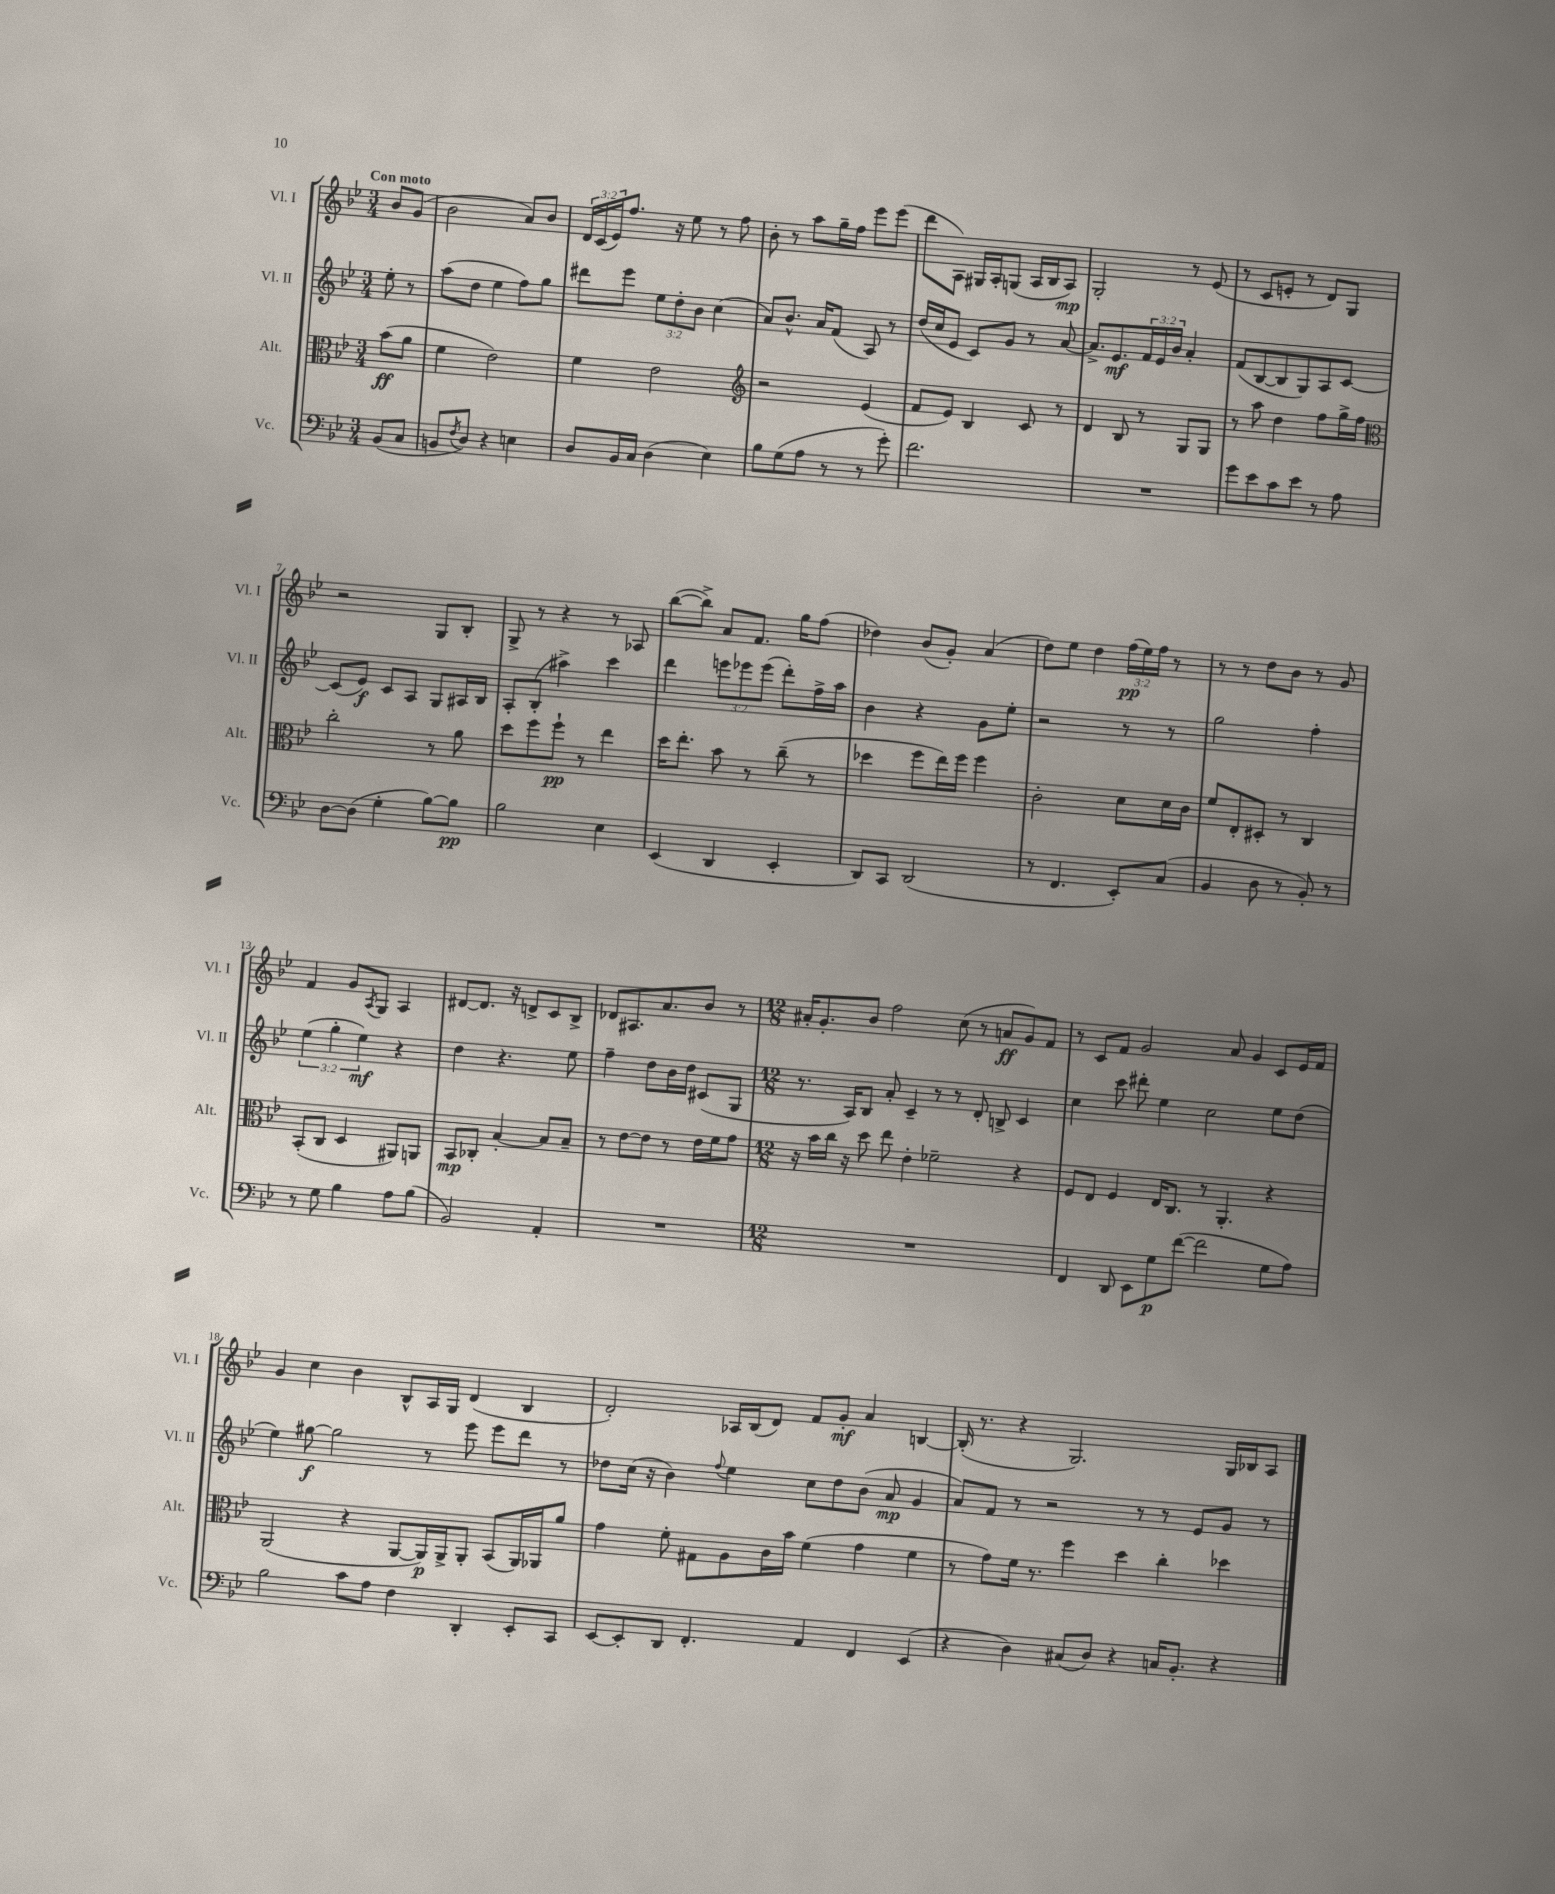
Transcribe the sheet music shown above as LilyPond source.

<<
\new StaffGroup <<
\new Staff = "s0" \with { instrumentName = "Vl. I" shortInstrumentName = "Vl. I" } {
    \clef treble \key bes \major \numericTimeSignature \time 3/4 \override Staff.TupletNumber.text = #tuplet-number::calc-fraction-text \partial 4 \tempo "Con moto"
    bes'8 g'8( |
    bes'2 a'8) bes'8 |
    \tuplet 3/2 { d'16 c'16( ees'16) } f''8. r16 ees''8 r8 f''8 |
    bes'8-. r8 a''8 g''16-- f''16 ees'''8 ees'''8( |
    d'''8 a8) gis16 a16-. g8( a16 bes16 a8\mp) |
    g2-. r8 ees'8( |
    r8 c'8 e'8-. r8 d'8) g8 |
    r2 g8 bes8-. |
    g8-> r8 r4 r8 aes8 |
    bes''8~( bes''8->) a'8 f'8. g''16 f''8( |
    des''4) bes'8( g'8-.) a'4( |
    d''8) ees''8 d''4 \tuplet 3/2 { f''16\pp( ees''16) f''16 } r8 |
    r8 r8 d''8 bes'8 r8 g'8 |
    f'4 g'8 \acciaccatura { a8 } g8 a4 |
    dis'8~ dis'8. r16 d'8-> c'8 bes8-> |
    des'8 ais8. a'8. bes'8 r8 |
    \numericTimeSignature \time 12/8 ais'16-. g'8.-. bes'8 f''2 c''8( r8 a'8\ff g'8) f'8 |
    r8 c'8 f'8 g'2 a'8 g'4 c'8 ees'16 f'16 |
    g'4 c''4 bes'4 bes8-^ a16 g16 d'4( bes4 |
    d'2-.) aes16 bes16( d'8) f'8 g'8-.\mf a'4 b4~ |
    b16-.( r8. r4 g2.) g16 bes16 a8 \bar "|." |
}
\new Staff = "s1" \with { instrumentName = "Vl. II" shortInstrumentName = "Vl. II" } {
    \clef treble \key bes \major \numericTimeSignature \time 3/4 \override Staff.TupletNumber.text = #tuplet-number::calc-fraction-text \partial 4
    ees''8-. r8 |
    a''8( d''8 ees''4 f''8) g''8 |
    dis'''8 ees'''8 \tuplet 3/2 { ees''8 d''8-. bes'8 } c''4( |
    a'8) bes'8.-^ a'16 f'8( a8) r8 |
    d''16( c''16 ees'8 c'8) g'8 r8 a'8~ |
    a'8.-> ees'8.\mf \tuplet 3/2 { f'16 ees'16 bes'16 } a'4-. |
    f'8( bes8~ bes8 g8) a8 c'8~ |
    c'8( ees'8\f) c'8 a8 g8 ais16 bes16 |
    a8-. bes8-.( ais''4->) c'''4 |
    d'''4 \tuplet 3/2 { e'''8 ees'''8 ees'''8( } d'''8-.) f''16-> a''16 |
    bes'4 r4 g'8 ees''8-. |
    r2 r8 r8 |
    g''2 f''4-. |
    \tuplet 3/2 { ees''4( g''4-. ees''4\mf) } r4 |
    d''4 r4. ees''8 |
    f''4-- d''8 bes'16 d''16 cis'8( g8 |
    \numericTimeSignature \time 12/8 r8. a16) bes8 a'8-. c'4-- r8 r8 d'8-. b8-> c'4 |
    c''4 c'''8 dis'''8-. ees''4 c''2 ees''8 d''8( |
    ees''4) gis''8~\f gis''2 r8 ees'''8 ees'''8 d'''8 r8 |
    des''8 c''16( r16 bes'4) \appoggiatura { f''8 } ees''4 c''8 des''8 bes'8( a'8\mp g'4 |
    a'8) f'8 r8 r2 r8 r8 ees'8 g'8 r8 \bar "|." |
}
\new Staff = "s2" \with { instrumentName = "Alt." shortInstrumentName = "Alt." } {
    \clef alto \key bes \major \numericTimeSignature \time 3/4 \partial 4
    bes'8\ff( a'8 |
    f'4 ees'2) |
    f'4 ees'2 |
    \clef treble r2 ees'4( |
    f'8 ees'8) bes4 c'8 r8 |
    d'4 bes8 r8 g8 g8 |
    r8 a''8 d''4 f''8 g''16-> f''16 |
    \clef alto c''2-. r8 a'8 |
    d''8 f''8 f''8-!\pp r8 ees''4 |
    d''16 ees''8.-. bes'8 r8 c''8--( r8 |
    des''4 f''8 ees''16) f''16 f''4 |
    c'2-. d'8 d'16 c'16 |
    f'8 ees8-. dis8-. r8 c4 |
    bes,8-.( c8 d4 ais,8) a,8 |
    bes,8\mp ces8-. bes4~-. bes8 bes8-- |
    r8 ees'8~ ees'8 r8 ees'16 f'16 g'8 |
    \numericTimeSignature \time 12/8 r16 bes'16 c''16 r16 d''8 ees''8 ees'4-. fes'2-- r4 |
    f8 ees8 f4 ees16 c8. r8 a,4.-. r4 |
    a,2( r4 a,8~ a,16\p) a,16-> a,8-. bes,8( a,16) aes,16 a'8 |
    g'4 f'8-. gis8 a8 c'16 bes'16 f'4( g'4 f'4 |
    r8 g'8) f'16 r8. f''4 d''4 c''4-. des''4 \bar "|." |
}
\new Staff = "s3" \with { instrumentName = "Vc." shortInstrumentName = "Vc." } {
    \clef bass \key bes \major \numericTimeSignature \time 3/4 \partial 4
    bes,8( c8 |
    b,8 \acciaccatura { f8 } d8) r4 e4 |
    d8 bes,16 c16 d4( ees4) |
    bes8 g8( a8 r8 r8 g'8-.) |
    f'2. |
    R2. |
    g'8 ees'8 c'8 ees'8 r8 a8 |
    d8~ d8( g4-. bes8~) bes8\pp |
    bes2 ees4 |
    ees,4( d,4 ees,4-. |
    d,8) c,8 d,2( |
    r8 f,4. ees,8-.) c8( |
    bes,4 d8 r8 bes,8-.) r8 |
    r8 g8 bes4 a8 bes8( |
    bes,2) a,4-. |
    R2. |
    \numericTimeSignature \time 12/8 R1. |
    f,4 d,8 ees,8 g8\p f'8~( f'2 g8 a8) |
    bes2 c'8 a8 f4 d,4-. ees,8-. c,8 |
    ees,8~ ees,8-. d,8 f,4.-. a,4 f,4 ees,4( |
    r4 d4) cis8( d8) r4 c16 bes,8.-. r4 \bar "|." |
}
>>
>>
